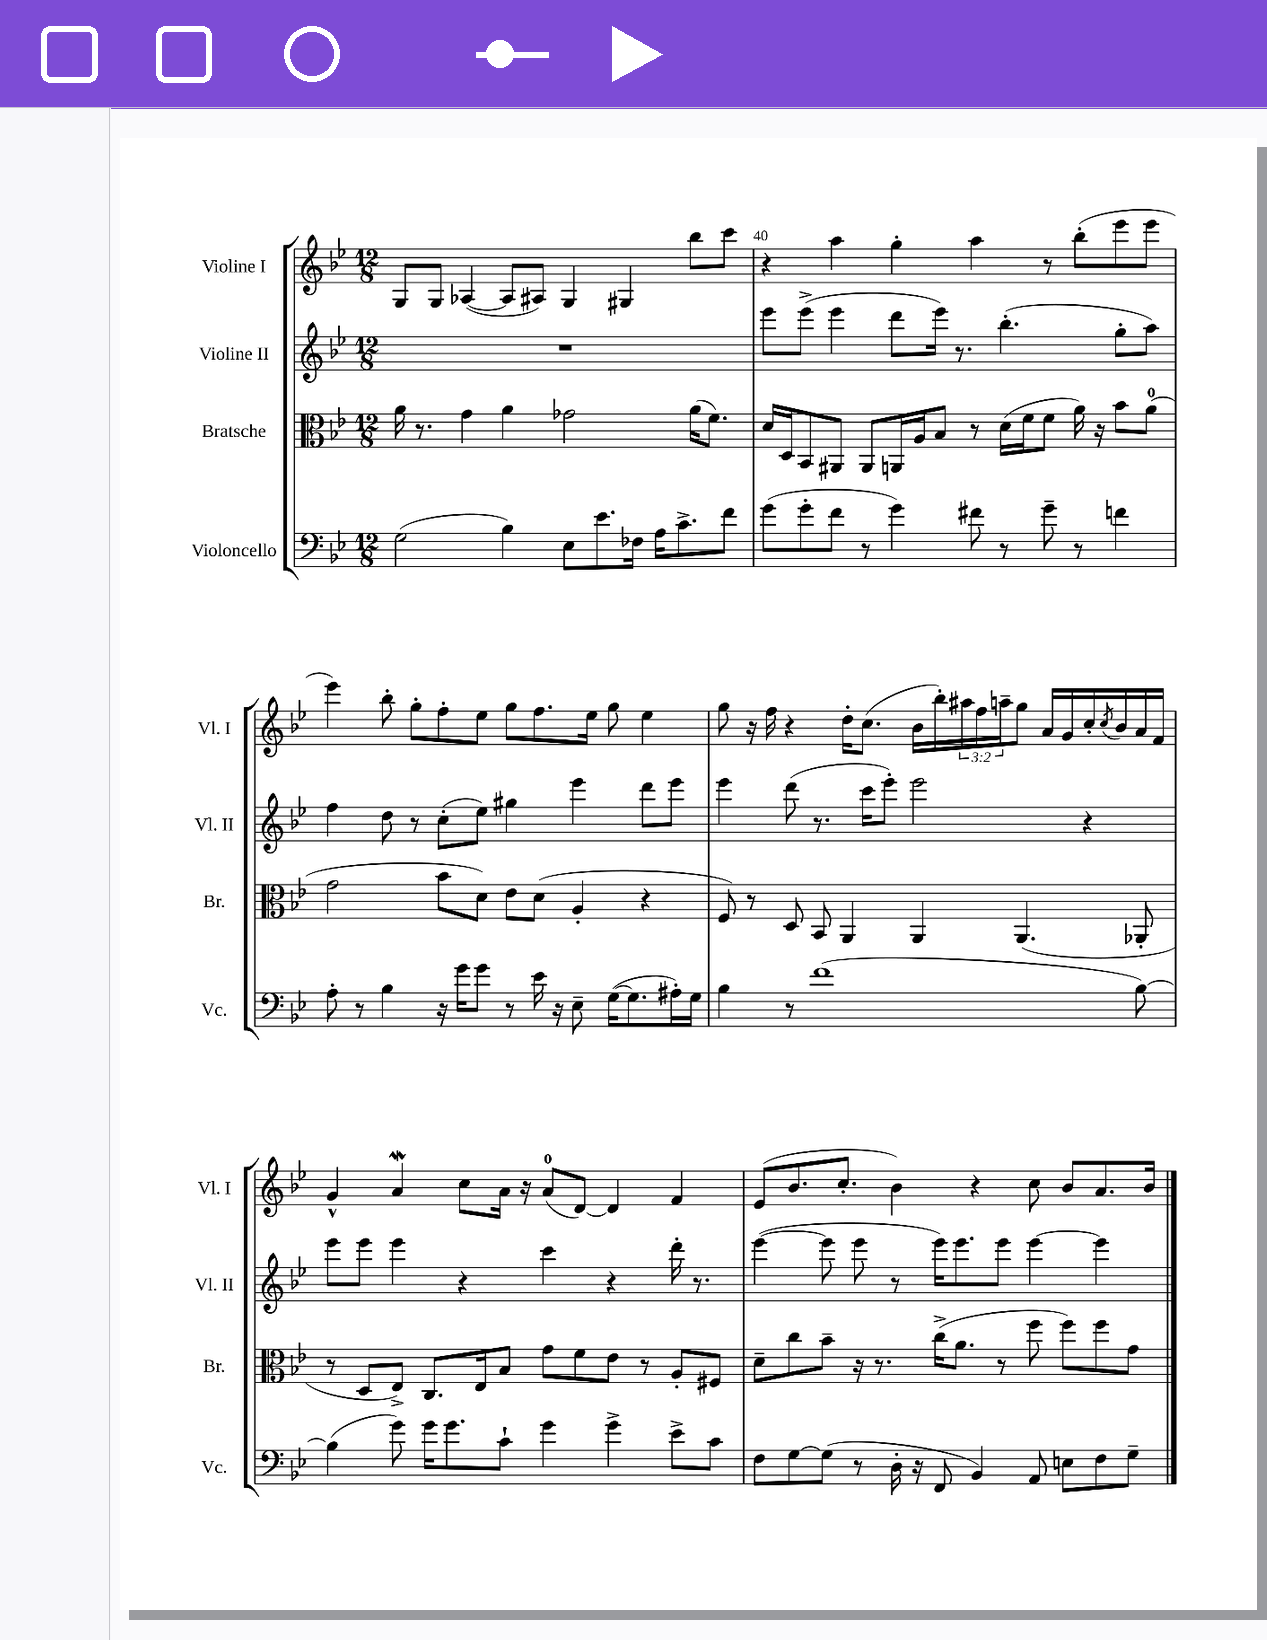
<<
\new StaffGroup <<
\new Staff = "s0" \with { instrumentName = "Violine I" shortInstrumentName = "Vl. I" } {
    \clef treble \key bes \major \numericTimeSignature \time 12/8 \override Staff.TupletNumber.text = #tuplet-number::calc-fraction-text
    g8 g8 aes4~( aes8 ais8) g4 gis4 bes''8 c'''8 |
    r4 a''4 g''4-. a''4 r8 bes''8-.( ees'''8 ees'''8 |
    ees'''4) bes''8-. g''8-. f''8-. ees''8 g''8 f''8. ees''16 g''8 ees''4 |
    g''8 r16 f''16 r4 d''16-. c''8.( bes'16 bes''16-.) \tuplet 3/2 { ais''16 f''16 a''16-- } g''8 a'16 g'16 c''16-. \acciaccatura { c''8 } bes'16 a'16 f'16 |
    g'4-^ a'4\mordent c''8 a'16 r16 a'8-0( d'8~) d'4 f'4 |
    ees'8( bes'8. c''8.-. bes'4) r4 c''8 bes'8 a'8. bes'16 \bar "|." |
}
\new Staff = "s1" \with { instrumentName = "Violine II" shortInstrumentName = "Vl. II" } {
    \clef treble \key bes \major \numericTimeSignature \time 12/8
    R1. |
    ees'''8 ees'''8->( ees'''4 d'''8 ees'''16) r8. bes''4.-.( g''8-. a''8) |
    f''4 d''8 r8 c''8-.( ees''8) gis''4 ees'''4 d'''8 ees'''8 |
    ees'''4 d'''8( r8. c'''16 ees'''8-.) ees'''2 r4 |
    ees'''8 ees'''8 ees'''4 r4 c'''4 r4 d'''16-. r8. |
    ees'''4~( ees'''8 ees'''8 r8 ees'''16) ees'''8. ees'''8 ees'''4~ ees'''4 \bar "|." |
}
\new Staff = "s2" \with { instrumentName = "Bratsche" shortInstrumentName = "Br." } {
    \clef alto \key bes \major \numericTimeSignature \time 12/8
    a'16 r8. g'4 a'4 ges'2 a'16( f'8.) |
    d'16 d16 bes,8 ais,8 ais,8 a,16 a16 bes8 r8 d'16( f'16 f'8 a'16) r16 bes'8 a'8-0( |
    g'2 bes'8 d'8) ees'8 d'8( a4-. r4 |
    f8) r8 d8 bes,8 a,4 a,4 a,4.( aes,8-. |
    r8 d8 ees8->) c8. ees16 bes8 g'8 f'8 ees'8 r8 a8-. fis8 |
    d'8-- c''8 bes'8-- r16 r8. c''16->( a'8. r8 f''8 f''8) f''8 g'8 \bar "|." |
}
\new Staff = "s3" \with { instrumentName = "Violoncello" shortInstrumentName = "Vc." } {
    \clef bass \key bes \major \numericTimeSignature \time 12/8
    g2( bes4) ees8 ees'8. fes16 a16 c'8.-> f'8 |
    g'8( g'8-. f'8 r8 g'4) fis'8 r8 g'8-- r8 f'4 |
    a8-. r8 bes4 r16 g'16 g'8 r8 ees'16 r16 ees8-- g16~( g8. ais16-.) g16 |
    bes4 r8 f'1( bes8~) |
    bes4( g'8) g'16 g'8. c'8-! g'4 g'4-> ees'8-> c'8 |
    f8 g8~ g8( r8 d16-. r16 f,8 bes,4) a,8 e8 f8 g8-- \bar "|." |
}
>>
>>
\layout { \context { \Score currentBarNumber = #39 \override BarNumber.break-visibility = ##(#f #t #t) barNumberVisibility = #(every-nth-bar-number-visible 5) } }
